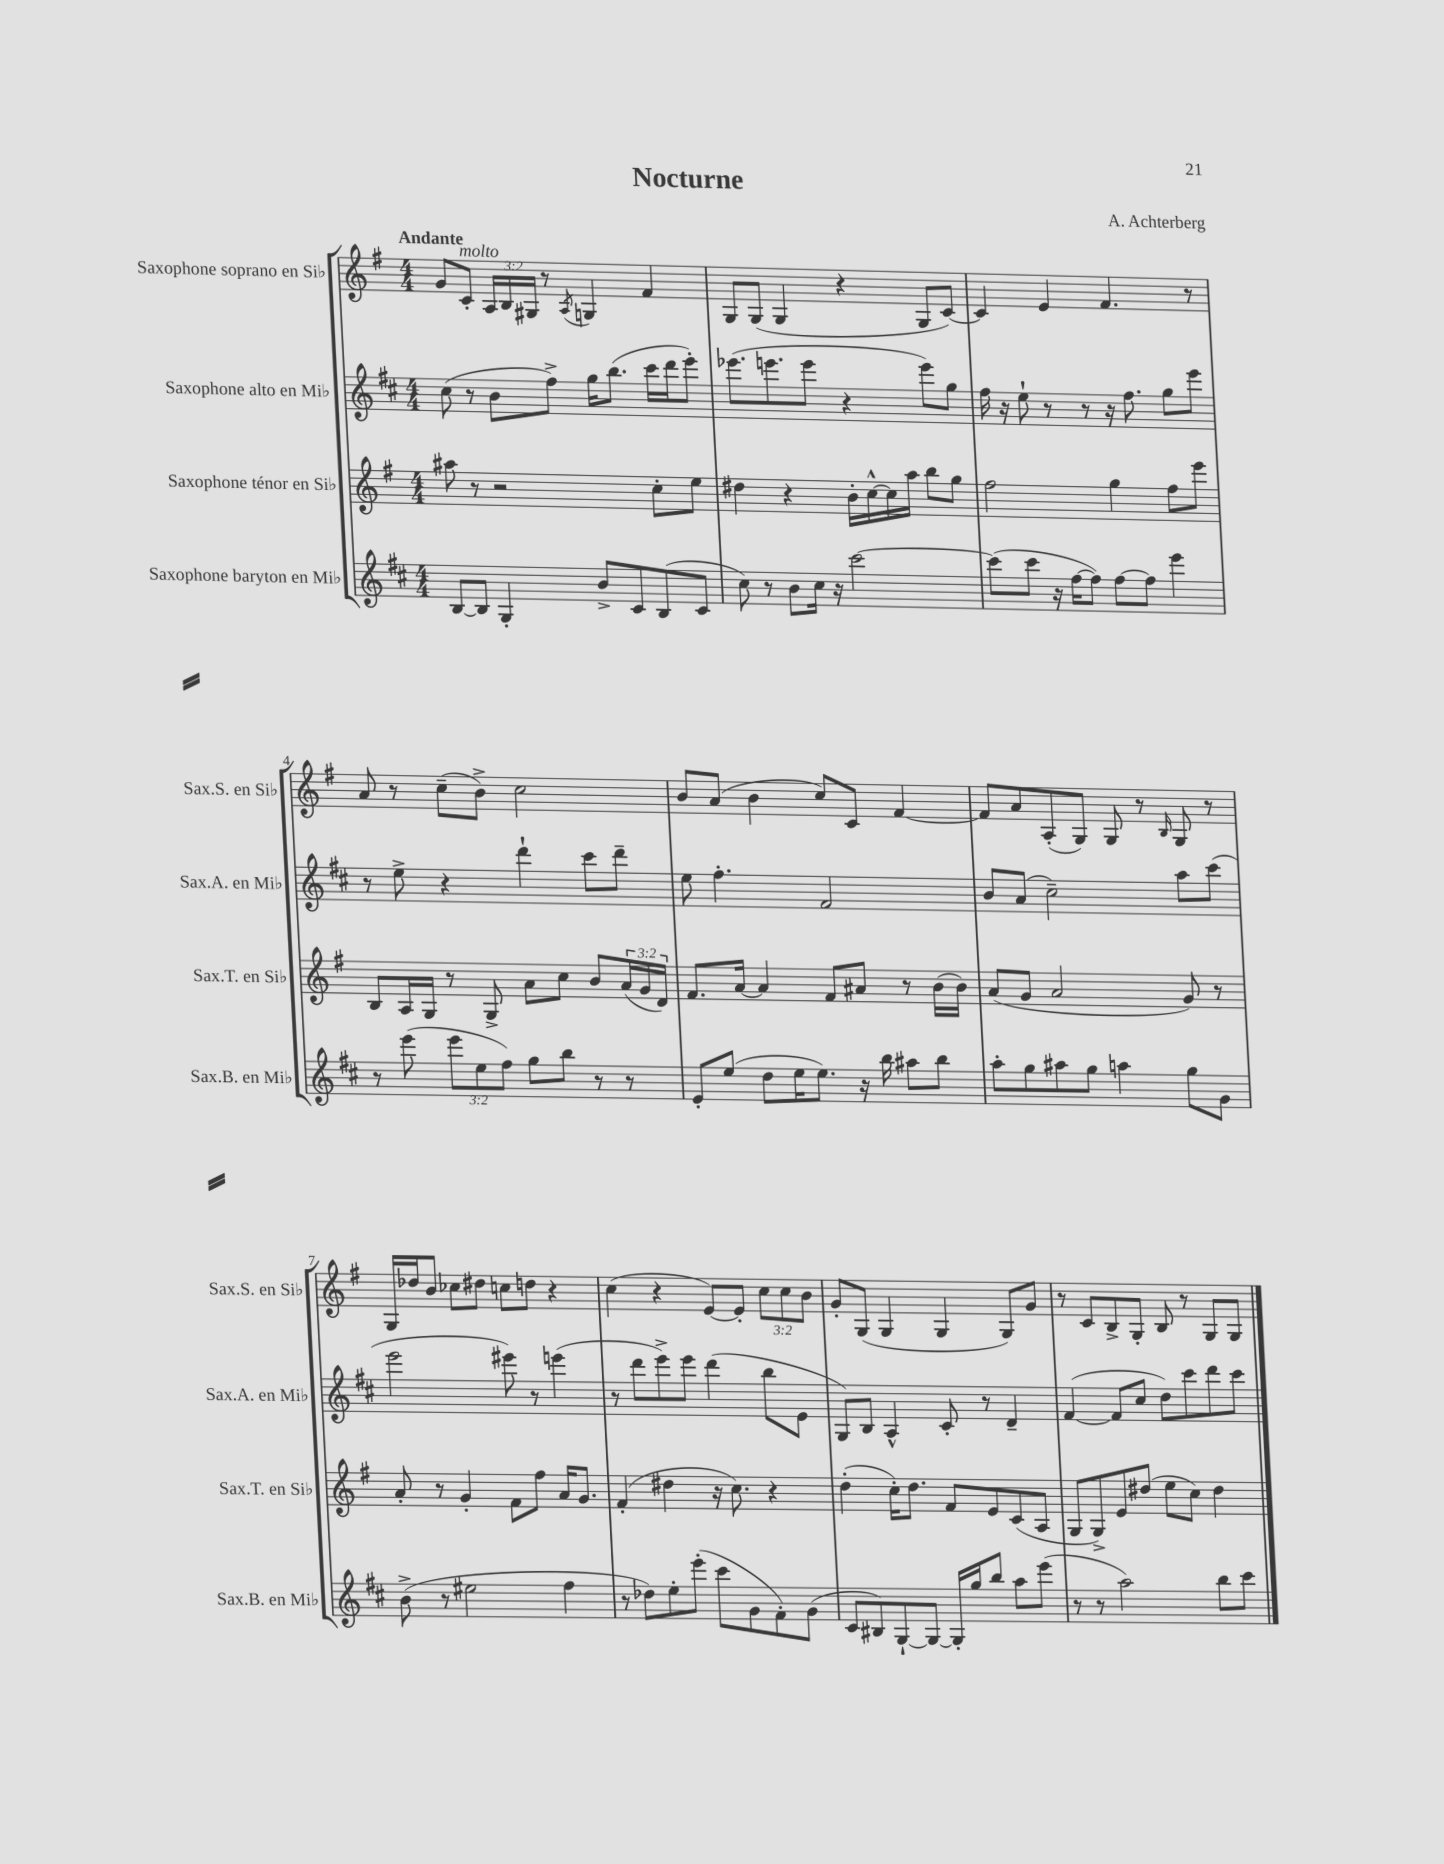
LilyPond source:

\header { title = "Nocturne" composer = "A. Achterberg" }
<<
\new StaffGroup <<
\new Staff = "s0" \with { instrumentName = "Saxophone soprano en Sib" shortInstrumentName = "Sax.S. en Sib" } {
    \clef treble \key g \major \numericTimeSignature \time 4/4 \override Staff.TupletNumber.text = #tuplet-number::calc-fraction-text \tempo "Andante"
    g'8 c'8-.^\markup { \italic "molto" } \tuplet 3/2 { a16 b16 gis16 } r8 \acciaccatura { a8 } g4 fis'4 |
    g8 g8( g4 r4 g8 c'8~) |
    c'4 e'4 fis'4. r8 |
    a'8 r8 c''8--( b'8->) c''2 |
    b'8 a'8( b'4 c''8) c'8 fis'4~ |
    fis'8 a'8 a8-.( g8) g8 r8 \grace { b16 } g8 r8 |
    g16 des''16 b'8 ces''8 dis''8 c''8 d''8 r4 |
    c''4( r4 e'8~) e'8-. \tuplet 3/2 { c''8 c''8 b'8 } |
    g'8-. g8( g4 g4 g8) g'8 |
    r8 c'8 b8-> g8-. b8 r8 g8 g8 \bar "|." |
}
\new Staff = "s1" \with { instrumentName = "Saxophone alto en Mib" shortInstrumentName = "Sax.A. en Mib" } {
    \clef treble \key d \major \numericTimeSignature \time 4/4
    cis''8( r8 b'8 fis''8->) g''16 b''8.( cis'''16 d'''16 e'''8-.) |
    ees'''8.( e'''8. e'''8 r4 e'''8) g''8 |
    fis''16 r16 e''8-! r8 r8 r16 fis''8. g''8 e'''8 |
    r8 e''8-> r4 d'''4-! cis'''8 d'''8-- |
    e''8 fis''4.-. fis'2 |
    b'8 a'8( cis''2--) a''8 cis'''8( |
    e'''2 eis'''8) r8 e'''4( |
    r8 d'''8 e'''8->) e'''8 d'''4( b''8 e'8 |
    g8) b8 a4-^ cis'8-. r8 d'4-- |
    fis'4~( fis'8 cis''8 d''8) cis'''8 d'''8 cis'''8 \bar "|." |
}
\new Staff = "s2" \with { instrumentName = "Saxophone ténor en Sib" shortInstrumentName = "Sax.T. en Sib" } {
    \clef treble \key g \major \numericTimeSignature \time 4/4 \override Staff.TupletNumber.text = #tuplet-number::calc-fraction-text
    ais''8 r8 r2 c''8-. e''8 |
    dis''4 r4 b'16-. c''16~-^ c''16 a''16 b''8 g''8 |
    fis''2 g''4 fis''8 e'''8 |
    b8 a16 g16 r8 g8-> a'8 c''8 b'8 \tuplet 3/2 { a'16( g'16 d'16) } |
    fis'8. a'16~ a'4 fis'8 ais'8 r8 b'16( b'16) |
    a'8( g'8 a'2 g'8) r8 |
    a'8-. r8 g'4-. fis'8 fis''8 a'16 g'8. |
    fis'4-.( dis''4 r16 c''8.) r4 |
    d''4-.( c''16-.) d''8. fis'8 e'8 c'8( a8 |
    g8 g8->) e'8 dis''8( e''8 c''8) dis''4 \bar "|." |
}
\new Staff = "s3" \with { instrumentName = "Saxophone baryton en Mib" shortInstrumentName = "Sax.B. en Mib" } {
    \clef treble \key d \major \numericTimeSignature \time 4/4 \override Staff.TupletNumber.text = #tuplet-number::calc-fraction-text
    b8~ b8 g4-. b'8-> cis'8 b8( cis'8 |
    cis''8) r8 b'8 cis''16 r16 cis'''2~ |
    cis'''8( cis'''8 r16 fis''16~ fis''8) fis''8~ fis''8 e'''4 |
    r8 e'''8( \tuplet 3/2 { e'''8 e''8 fis''8) } g''8 b''8 r8 r8 |
    e'8-. e''8( d''8 e''16 e''8.) r16 b''16 ais''8 b''8 |
    a''8-. g''8 ais''8 g''8 a''4 g''8 g'8 |
    b'8->( r8 eis''2 fis''4 |
    r8 des''8) e''8-. e'''8-.( cis'''8 g'8 fis'8-.) g'8( |
    cis'8 bis8) g8~-! g8~ g16-. g''16 b''8 a''8 e'''8( |
    r8 r8 a''2) b''8 cis'''8 \bar "|." |
}
>>
>>
